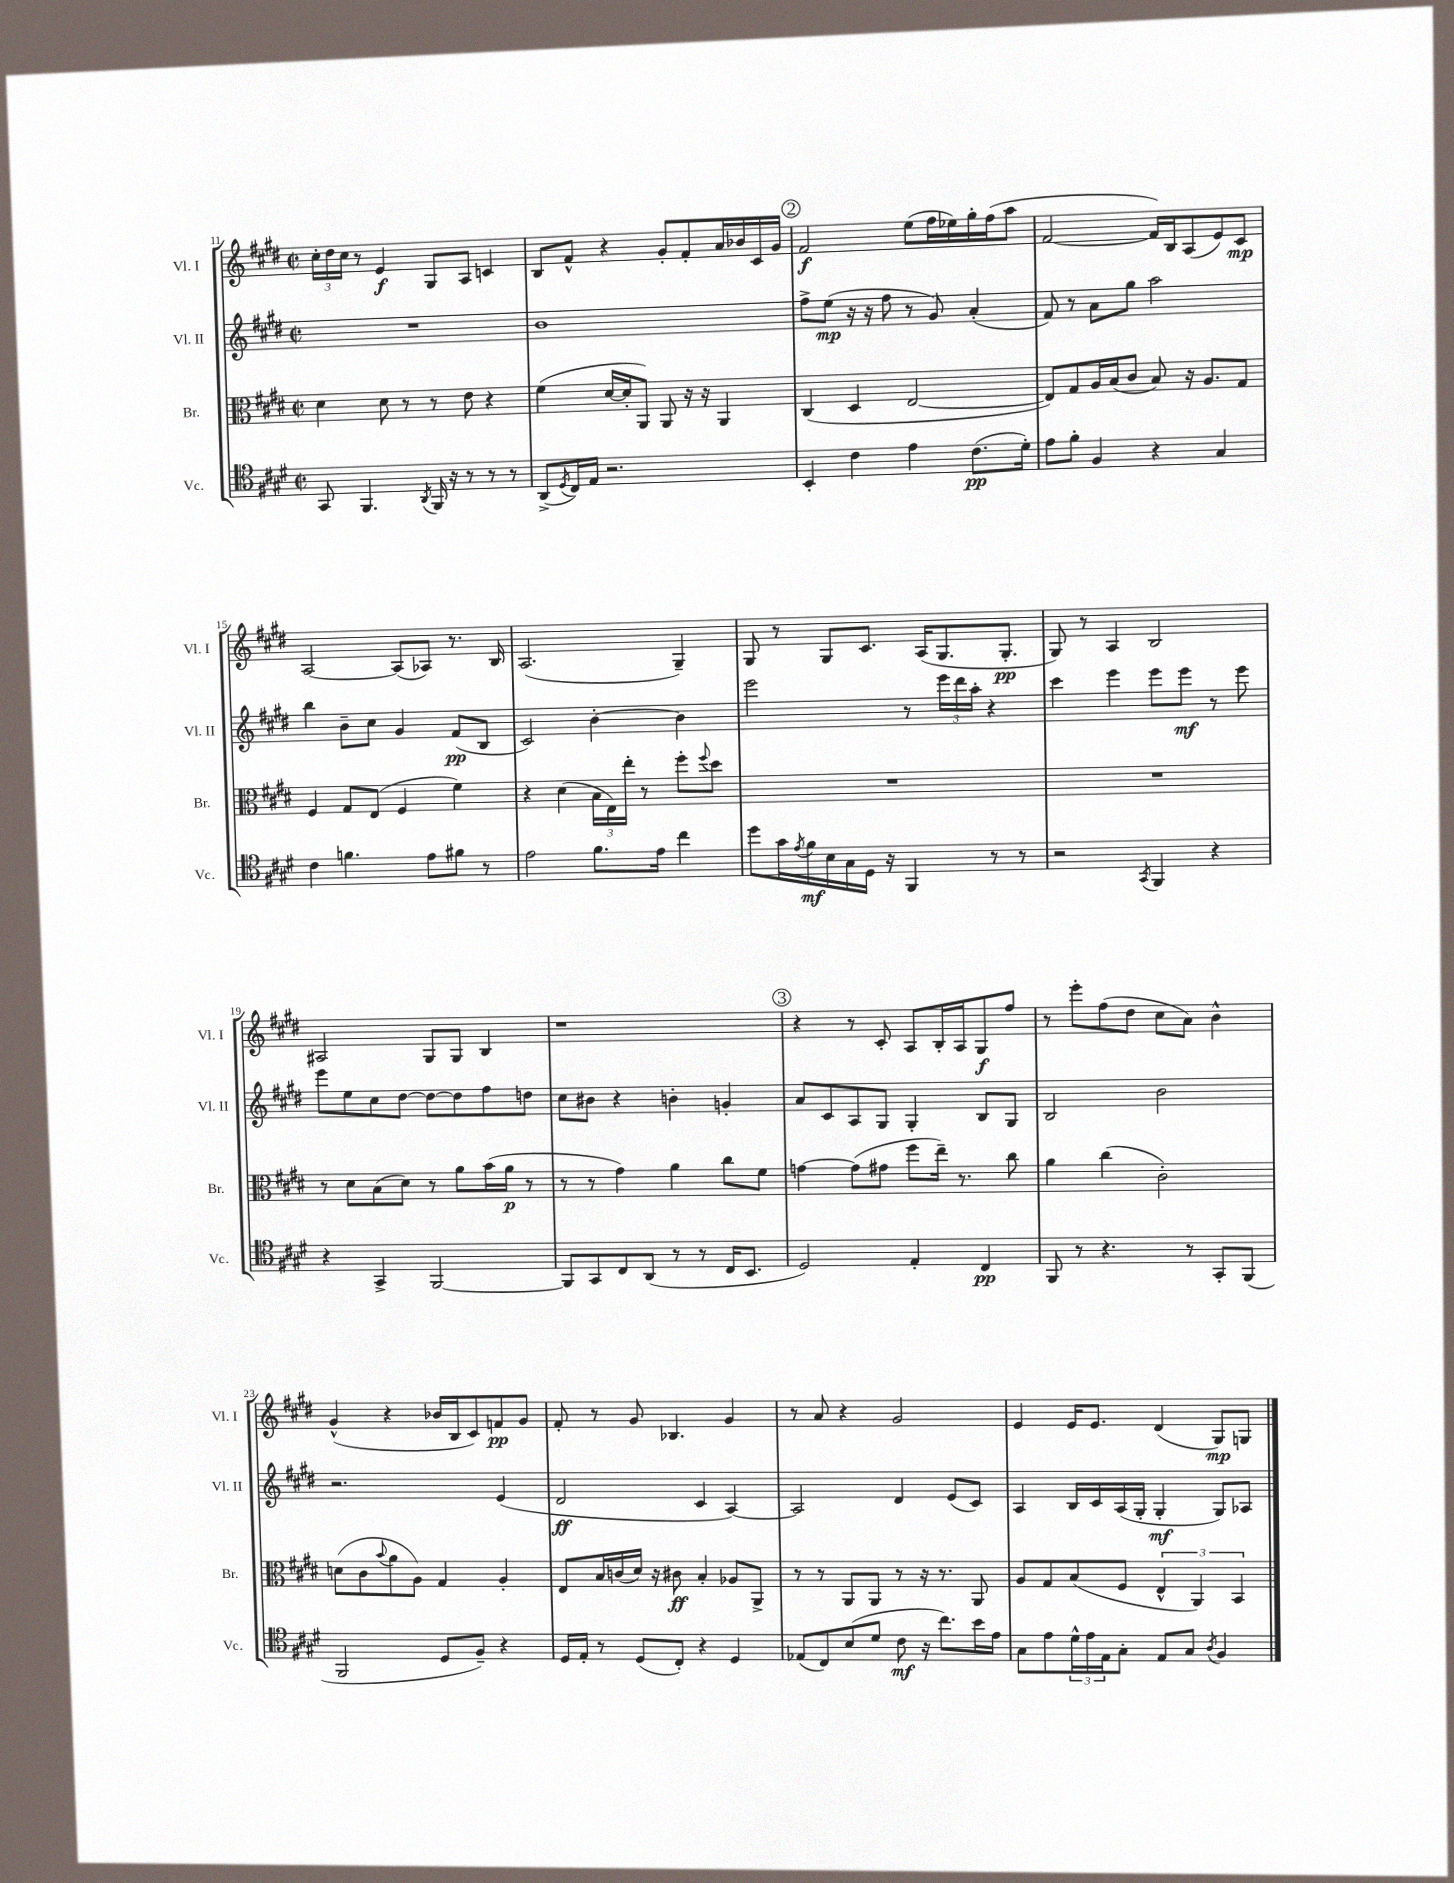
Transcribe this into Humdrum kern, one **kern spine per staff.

**kern	**kern	**kern	**kern
*staff4	*staff3	*staff2	*staff1
*clefC4	*clefC3	*clefG2	*clefG2
*k[f#c#g#d#]	*k[f#c#g#d#]	*k[f#c#g#d#]	*k[f#c#g#d#]
*M2/2	*M2/2	*M2/2	*M2/2
*met(c|)	*met(c|)	*met(c|)	*met(c|)
8GG#/	4d#\	1r	24cc#'\LL
.	.	.	24dd#\
.	.	.	24cc#\JJ
4.FF#/	.	.	8r
.	8d#\	.	4e/
.	8r	.	.
8qAA/	.	.	.
16FF#/	8r	.	8G#/L
16r	.	.	.
8r	8e\	.	8A/J
8r	4r	.	4c/
8r	.	.	.
=	=	=	=
(8AA^/L	(4f#\	1b	8B/L
8qD#/	.	.	.
16C#/L)	.	.	8f#^^/J
16E/JJ	.	.	.
2.r	[16d#/LL	.	4r
.	16d#'/]J	.	.
.	8AA/J)	.	.
.	8AA/	.	8g#'/L
.	16r	.	8f#'/
.	16r	.	.
.	4AA/	.	16a/L
.	.	.	16b-/
.	.	.	16c#/
.	.	.	16g#/JJ
=	=	=	=
4BB'/	(4C#/	8ff#^\L	2f#/
.	.	(8ee\J	.
4c#\	4D#/	16r	.
.	.	16r	.
.	.	8ff#\	.
4e\	[2E/	8r	(8ee\L
.	.	8g#/)	16ff#\L
.	.	.	16ee-\)
(8.c#\L	.	(4a'/	16gg#'\
.	.	.	(16ff#\J
.	.	.	8aa\J
16d#'\Jk)	.	.	.
=	=	=	=
8e\L	8E/]L)	8f#/)	[2f#/
8f#'\J	8G#/	8r	.
4F#/	16A/L	8a\L	.
.	(16B/J	.	.
.	8c#/J	8gg#\J	.
4r	8B/)	2aa\	16f#/]LL)
.	.	.	16B/J
.	16r	.	(8A/
.	8.A/L	.	.
4G#/	.	.	8e/)
.	8G#/J	.	8c#/J
=	=	=	=
4c#\	4F#/	4bb\	[2A/
4.f\	8G#/L	8b~\L	.
.	(8E/J	8cc#\J	.
.	4F#/	4g#/	(8A/]L
8e\L	.	.	8A-/J)
8f#\J	4f#\)	(8f#/L	8.r
8r	.	8B/J	.
.	.	.	16B/
=	=	=	=
2e\	4r	2c#/)	(2.A/
.	(4d#\	.	.
8.f#\L	24B\LL	[4b'\	.
.	24E\)	.	.
.	24ee'\JJ	.	.
.	8r	.	.
16e\Jk	.	.	.
4cc#\	8ff#'\L	4b\]	4G#~/)
.	8qqff#/	.	.
.	8dd#\J	.	.
=	=	=	=
8dd#\L	1r	2eee\	8G#/
16g#\L	.	.	8r
8qe/	.	.	.
16f#\	.	.	.
16B\	.	.	8G#/L
16G#\	.	.	.
16D#\JJ	.	.	8.c#/J
16r	.	.	.
4FF#/	.	8r	.
.	.	.	(16A/LK
.	.	24eee\LL	8.G#/
.	.	24ddd#\	.
.	.	24aa'\JJ	.
8r	.	4r	.
.	.	.	8.G#'/J
8r	.	.	.
=	=	=	=
2r	1r	4ccc#\	8G#/)
.	.	.	8r
.	.	4eee\	4A/
8qGG#/	.	.	.
4FF#/	.	8eee\L	2B/
.	.	8eee\J	.
4r	.	8r	.
.	.	8eee\	.
=	=	=	=
4r	8r	8eee\L	2A#/
.	8d#\L	8ee\	.
4GG#^/	(8B\	8cc#\	.
.	8d#\J)	[8dd#\J	.
[2FF#/	8r	8dd#\_L	8G#/L
.	8a\L	8dd#\]	8G#/J
.	(16b\L	8ff#\	4B/
.	16a\JJ	.	.
.	8r	8dd\J	.
=	=	=	=
8FF#/]L	8r	8cc#\L	1r
8GG#/	8r	8b#\J	.
8C#/	4g#\)	4r	.
(8AA/J	.	.	.
8r	4a\	4b'\	.
8r	.	.	.
16C#/LK	8cc#\L	4g'/	.
8.BB/J	.	.	.
.	8f#\J	.	.
=	=	=	=
2D#/)	[4g\	8a/L	4r
.	.	8c#/	.
.	(8g\]L	8A/	8r
.	8g#\J	8G#/J	8c#'/
4E'/	8ff#\L	4G#'/	8A/L
.	16ee~\Jk)	.	16B'/L
.	8.r	.	16A/J
4C#/	.	8B/L	8G#/
.	8cc#\	8G#/J	8ff#/J
=	=	=	=
8FF#/	4a\	2B/	8r
8r	.	.	8eee'\L
4.r	(4cc#\	.	(8ff#\
.	.	.	8dd#\J
.	2c#'\)	2b\	8cc#\L
8r	.	.	8a\J)
8GG#'/L	.	.	4b^^\
(8FF#/J	.	.	.
=	=	=	=
2FF#/	(8d\L	2.r	(4g#^^/
.	8c#\	.	.
.	8qqb/	.	.
.	8a\	.	4r
.	8A\J)	.	.
8D#/L	4G#/	.	16b-/LL
.	.	.	16B/J
8F#~/J)	.	.	8c#/)
4r	4A'/	(4e/	8f/
.	.	.	8g#/J
=	=	=	=
16D#/LL	8E/L	2d#/	8f#'/
16E'/JJ	.	.	.
8r	16B/L	.	8r
.	(16c/	.	.
(8D#/L	16d#/JJ)	.	8g#/
.	16r	.	.
8C#'/J)	8c#\	.	4.B-/
4r	4B'/	4c#/	.
4D#/	8A-/L	[4A/)	4g#/
.	8AA^/J	.	.
=	=	=	=
(8E-/L	8r	2A/]	8r
8C#/)	8r	.	8a/
(8B/	8AA/L	.	4r
8d#/J	8AA/J	.	.
8c#\	8r	4d#/	2g#/
16r	16r	.	.
8.cc#\L)	8.r	.	.
.	.	(8e/L	.
16b\L	8AA/	8c#/J)	.
16e\JJ	.	.	.
=	=	=	=
8G#\L	8A/L	4A/	4e/
8e\	8G#/	.	.
24d#^^\L	(8B/	16B/LL	16e/LK
24e\	.	.	.
.	.	16c#/	8.e/J
24E\J	.	.	.
8G#'\J	8F#/J	(16A/	.
.	.	16G#'/JJ	.
8E/L	6E^^/	4G#'/	(4d#/
8G#/J	.	.	.
.	6AA/)	.	.
8qA/	.	.	.
4F#/	.	8G#/L)	8G#/L)
.	6BB/	.	.
.	.	8A-/J	8G/J
==	==	==	==
*-	*-	*-	*-
